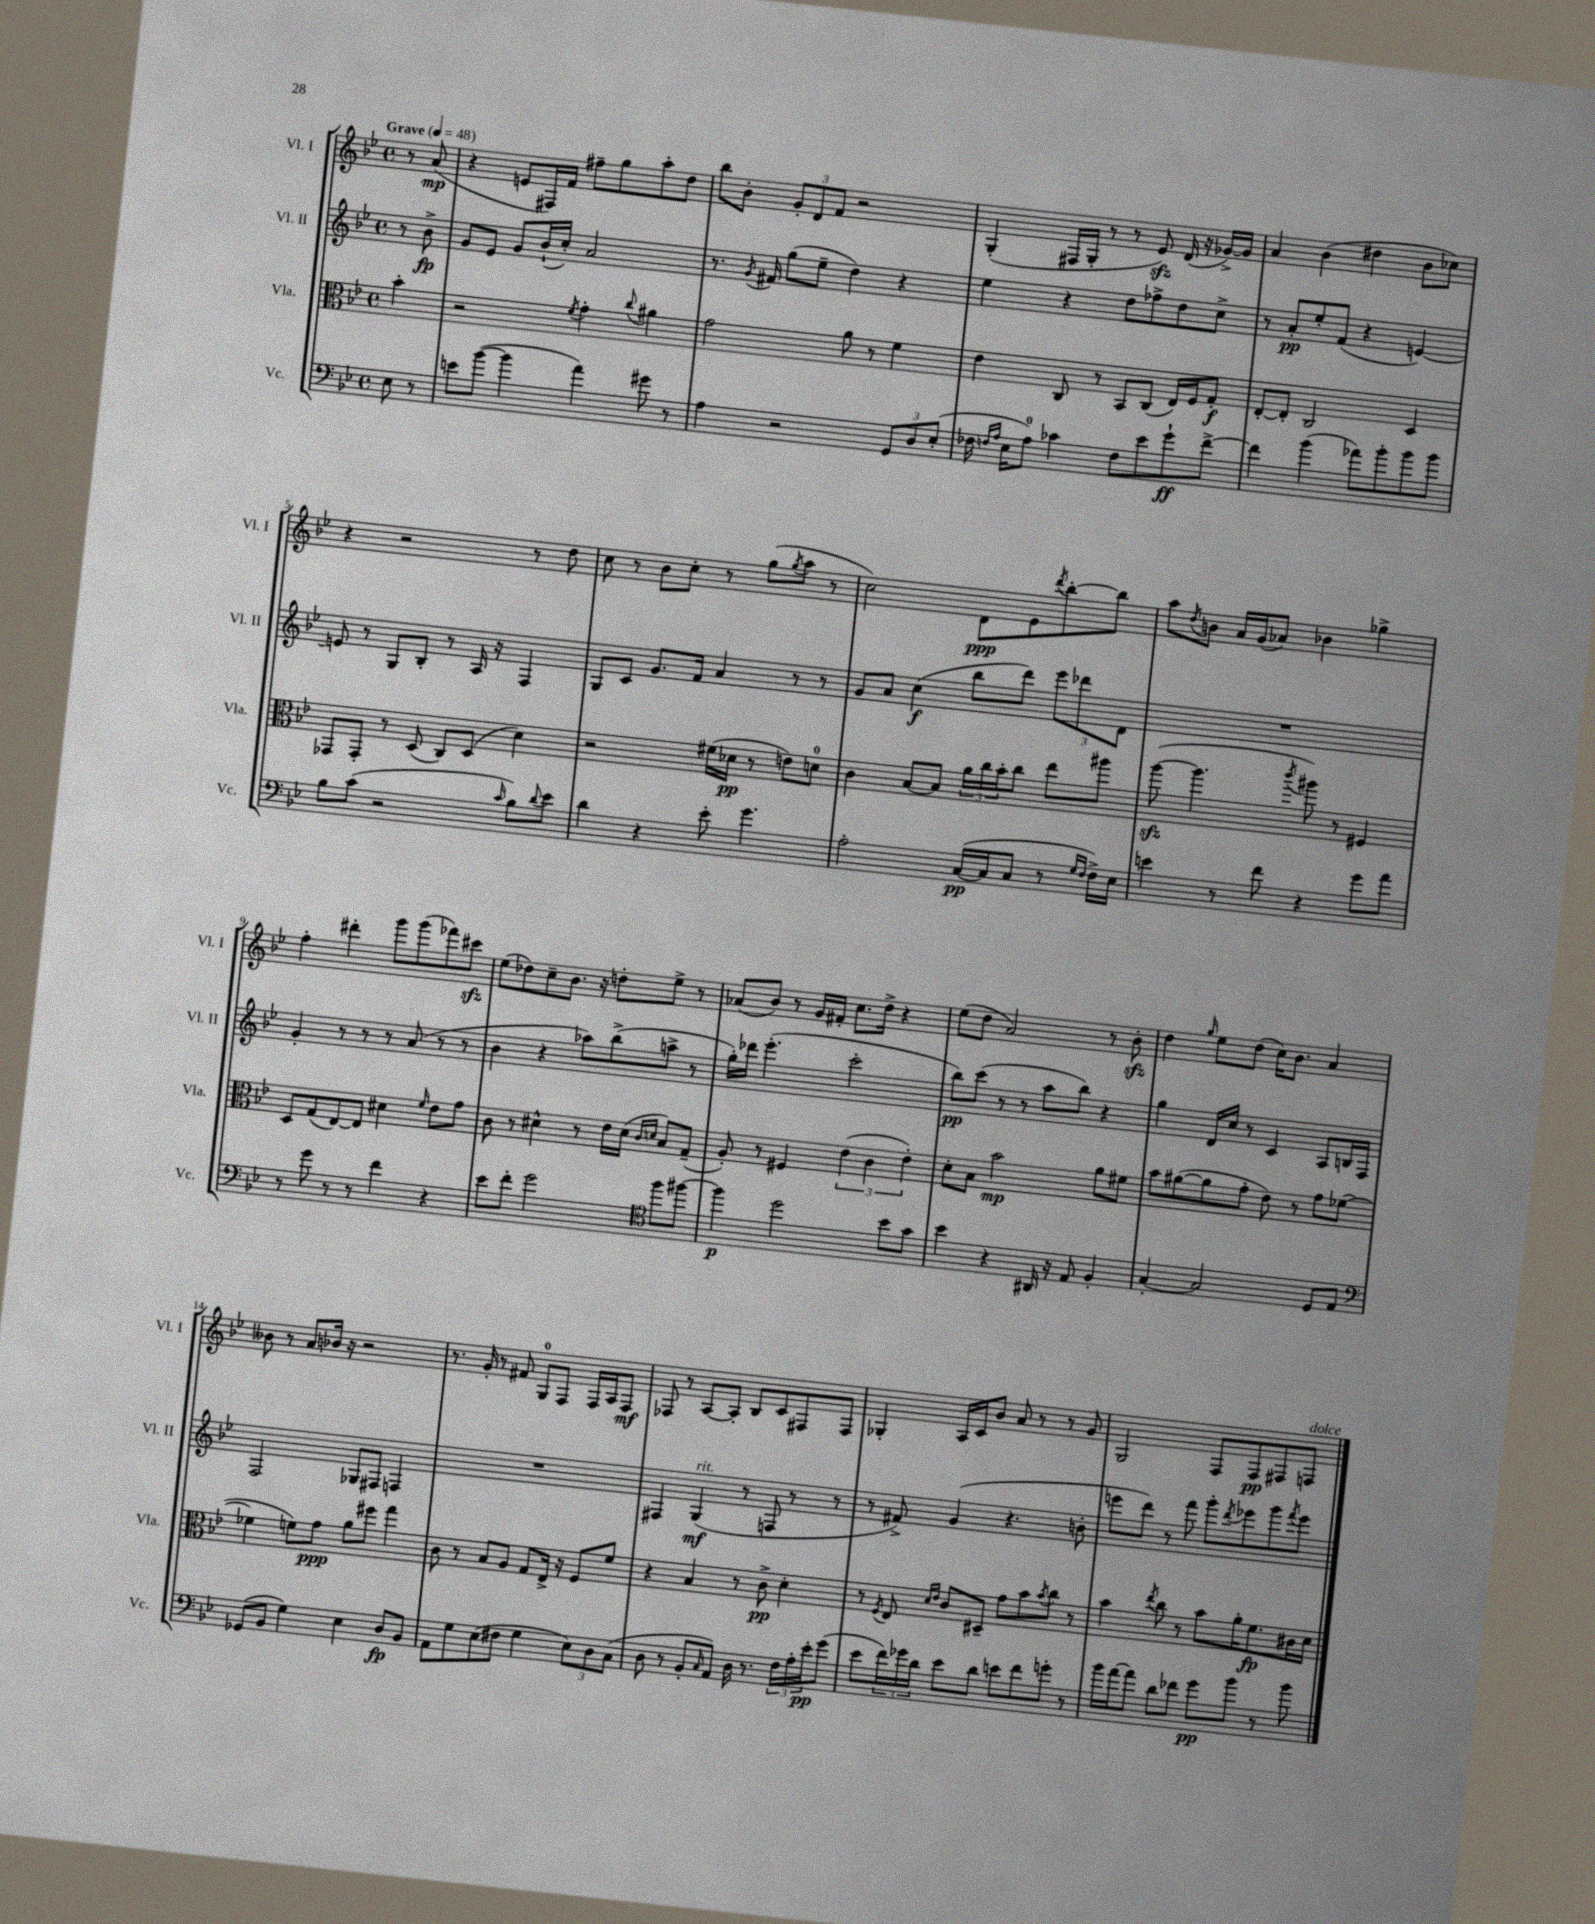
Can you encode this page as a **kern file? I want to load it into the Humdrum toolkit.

**kern	**dynam	**kern	**dynam	**kern	**dynam	**kern	**dynam
*part4	*part4	*part3	*part3	*part2	*part2	*part1	*part1
*staff4	*staff4	*staff3	*staff3	*staff2	*staff2	*staff1	*staff1
*I"Vc.	*	*I"Vla.	*	*I"Vl. II	*	*I"Vl. I	*
*I'Vc.	*	*I'Vla.	*	*I'Vl. II	*	*I'Vl. I	*
*clefF4	*	*clefC3	*	*clefG2	*	*clefG2	*
*k[b-e-]	*	*k[b-e-]	*	*k[b-e-]	*	*k[b-e-]	*
*M4/4	*	*M4/4	*	*M4/4	*	*M4/4	*
*met(c)	*	*met(c)	*	*met(c)	*	*met(c)	*
*MM48	*	*MM48	*	*MM48	*	*MM48	*
=	=	=	=	=	=	=	=
!	!	!	!	!	!	!LO:TX:a:B:t=Grave	!
8E-\	.	4b-'\	.	8r	.	8r	.
8r	.	.	.	8b-^\	fp	(8a/	mp
=1	=1	=1	=1	=1	=1	=1	=1
8en\L	.	2r	.	8g/L	.	4r	.
([8b-\J	.	.	.	8e-/J	.	.	.
4b-\]	.	.	.	8g/L	.	8en/L	.
.	.	.	.	(16b-`/L	.	16F#X/L)	.
.	.	.	.	16cc'/JJ)	.	16f/JJ	.
.	.	8qf/	.	.	.	.	.
4a\)	.	4g'\	.	2a/	.	8ff#X~\L	.
.	.	.	.	.	.	8gg\	.
.	.	8qqcc/	.	.	.	.	.
8g#X\	.	4a#X\	.	.	.	8aa'\	.
8r	.	.	.	.	.	8dd\J	.
=2	=2	=2	=2	=2	=2	=2	=2
4A\	.	2g\	.	8.r	.	8bb-\L	.
.	.	.	.	.	.	8b-'\J	.
.	.	.	.	8qg/	.	.	.
.	.	.	.	16f#X/	.	.	.
2r	.	.	.	(8gg\L	.	12g'/L	.
.	.	.	.	.	.	12d/	.
.	.	.	.	8ee-~\J	.	.	.
.	.	.	.	.	.	12f/J	.
.	.	8a\	.	4dd\)	.	2r	.
.	.	8r	.	.	.	.	.
12GG/L	.	4f\	.	4r	.	.	.
12D/	.	.	.	.	.	.	.
(12E-'/J	.	.	.	.	.	.	.
=3	=3	=3	=3	=3	=3	=3	=3
16F-X\	.	4e-\	.	4ee-\	.	(4G'/	.
16qqFn/LL	.	.	.	.	.	.	.
16qqA/JJ	.	.	.	.	.	.	.
16E-\KL	.	.	.	.	.	.	.
8A\J)	.	.	.	.	.	.	.
4c-X\	.	8C/	.	4r	.	16F#X/LL	.
.	.	.	.	.	.	16G'/JJ	.
.	.	8r	.	.	.	8r	.
8F\L	.	8BB-/L	.	8dd\L	.	8r	.
8e-\	.	(8C/J	.	8ff-X^\	.	8e-zz/)	.
8g`\	ff	16E-/LL)	.	8dd\	.	(16d/	.
.	.	16F/J	.	.	.	16r	.
[8f^\J	.	8G'/J	f	8cc^\J	.	[16g-X^/LL)	.
.	.	.	.	.	.	16g-/JJ]	.
=4	=4	=4	=4	=4	=4	=4	=4
4f\]	.	[8E-'/L	.	8r	.	4a/	.
.	.	8E-'/J]	.	8a'/L	pp	.	.
(4b-\	.	2C/	.	8ee-'/	.	(4b-\	.
.	.	.	.	(8f/J	.	.	.
8a-X\L)	.	.	.	4r	.	4dd#X\	.
8b-'\	.	.	.	.	.	.	.
8b-\	.	4D/	.	[4en/)	.	8b-\L	.
8b-\J	.	.	.	.	.	8cc-X\J)	.
!!LO:LB:g=z
=5	=5	=5	=5	=5	=5	=5	=5
8B-\L	.	8GG-X/L	.	8en/]	.	4r	.
(8c\J	.	8GG-'/J	.	8r	.	.	.
2r	.	8r	.	8G/L	.	2r	.
.	.	(8D/	.	8B-'/J	.	.	.
.	.	8C/L)	.	8r	.	.	.
.	.	(8D/J	.	16A/	.	.	.
.	.	.	.	16r	.	.	.
16qqc/	.	.	.	.	.	.	.
8B-\L)	.	4d\)	.	4F/	.	8r	.
8qqd/	.	.	.	.	.	.	.
8e-\J	.	.	.	.	.	8dd\	.
=6	=6	=6	=6	=6	=6	=6	=6
4d\	.	2r	.	8G/L	.	8cc\	.
.	.	.	.	8c/J	.	8r	.
4r	.	.	.	8.g/L	.	8b-\L	.
.	.	.	.	.	.	8cc'\J	.
.	.	.	.	16f/Jk	.	.	.
8e-'\	.	(16f#X\LL	.	4a/	.	8r	.
.	.	16d-X\JJ	pp	.	.	.	.
4.g\	.	8r	.	.	.	(8gg\L	.
.	.	.	.	.	.	8qgg/	.
.	.	8en\L)	.	8r	.	8aa\J	.
.	.	8dn\J	.	8r	.	8r	.
=7	=7	=7	=7	=7	=7	=7	=7
2A'\	.	4c\	.	8g/L	.	2cc\)	.
.	.	.	.	8a/J	.	.	.
.	.	[8B-/L	.	(4cc\	f	.	.
.	.	8B-/J]	.	.	.	.	.
([16C/LL	pp	24a\LL	.	8bb-\L	.	8d\L	ppp
.	.	24cc\	.	.	.	.	.
16C/J]	.	.	.	.	.	.	.
.	.	24b-'\J	.	.	.	.	.
8C/J	.	8cc\J	.	8ddd\J)	.	8e-\	.
.	.	.	.	.	.	8qddd/	.
8r	.	8ee-\L	.	12eee-\L	.	[8bb-'\	.
.	.	.	.	12ddd-X\	.	.	.
16qqG/LL	.	.	.	.	.	.	.
16qqF/JJ	.	.	.	.	.	.	.
16F^\LL)	.	8aa#X\J	.	.	.	8bb-\J]	.
.	.	.	.	12d\J	.	.	.
16E-\JJ	.	.	.	.	.	.	.
=8	=8	=8	=8	=8	=8	=8	=8
4en\	.	([8aazz\	.	1r	.	8aa\L	.
.	.	.	.	.	.	8qdd/	.
.	.	4.aa\]	.	.	.	8bn\J	.
8r	.	.	.	.	.	16a/LL	.
.	.	.	.	.	.	(16g/J	.
8f\	.	.	.	.	.	8a-X/J)	.
.	.	8qccc/	.	.	.	.	.
4r	.	8aa#X\)	.	.	.	4b-X\	.
.	.	8r	.	.	.	.	.
8g\L	.	4F#X/	.	.	.	4gg-X^\	.
8a\J	.	.	.	.	.	.	.
!!LO:LB:g=z
=9	=9	=9	=9	=9	=9	=9	=9
8r	.	8D/L	.	4g'/	.	4ff'\	.
8g\	.	(8G/	.	.	.	.	.
8r	.	[8E-/)	.	8r	.	4ddd#X'\	.
8r	.	8E-/J]	.	8r	.	.	.
4f\	.	4d#X\	.	8r	.	8ggg\L	.
.	.	.	.	(8a/	.	(8ggg\	.
.	.	16qqf/	.	.	.	.	.
4r	.	8e-\L	.	8r	.	8fff-X\)	.
.	.	8g\J	.	8r	.	8ccc#Xzz\J	.
=10	=10	=10	=10	=10	=10	=10	=10
8e-\L	.	8c\	.	4b-\	.	(8ee-\L	.
8f'\J	.	8r	.	.	.	8dd-X\)	.
2g\	.	4d#X^^\	.	4r	.	8cc~\	.
.	.	.	.	.	.	8.b-\J	.
.	.	8r	.	8aa-X\L)	.	.	.
.	.	.	.	.	.	16r	.
.	.	16e-\LL	.	(8bb-^\	.	8ddn'\L	.
.	.	(16d#\JJ	.	.	.	.	.
*clefC4	*	*	*	*	*	*	*
.	.	16qqc/LL	.	.	.	.	.
.	.	16qqdn/JJ	.	.	.	.	.
8ff\L	.	8B-/L)	.	8aan^\J	.	8ee-^\J	.
[8ff#X\J	.	(8G~/J	.	8r	.	8r	.
=11	=11	=11	=11	=11	=11	=11	=11
4ff#\]	p	8A'/)	.	16gg'\LL)	.	(8a-X/L	.
.	.	.	.	16ddd-X\JJ	.	.	.
.	.	8r	.	(4.eee-'\	.	8b-/J)	.
2dd\	.	4F#X/	.	.	.	8r	.
.	.	.	.	.	.	16g/LL	.
.	.	.	.	.	.	16f#X'/JJ	.
.	.	(6e-\	.	2ccc'\	.	8.cc\L	.
.	.	6c\	.	.	.	.	.
.	.	.	.	.	.	16dd^\Jk	.
8b-\L	.	.	.	.	.	4r	.
.	.	6e-'\)	.	.	.	.	.
8g\J	.	.	.	.	.	.	.
=12	=12	=12	=12	=12	=12	=12	=12
4b-\	.	8d'\L	.	8bb-\L)	pp	(8ee-\L	.
.	.	8B-\J	.	(8ccc\J	.	8dd\J	.
4r	.	2b-\	mp	8r	.	2a/)	.
.	.	.	.	8r	.	.	.
16AA#X/	.	.	.	8aa\L	.	.	.
16r	.	.	.	.	.	.	.
8E-/	.	.	.	8bb-\J)	.	.	.
4F'/	.	8a\L	.	4r	.	8r	.
.	.	8f#X\J	.	.	.	8b-zz'\	.
=13	=13	=13	=13	=13	=13	=13	=13
[4G'/	.	8b-\L	.	4gg\	.	4dd\	.
.	.	([8a#X\	.	.	.	.	.
.	.	.	.	.	.	16qqgg/	.
2G/]	.	8a#\]	.	16d/LL	.	8ee-\L	.
.	.	.	.	16cc/JJ	.	.	.
.	.	8g'\J	.	8r	.	(8dd\J	.
.	.	8e-\)	.	4c/	.	16cc\KL)	.
.	.	.	.	.	.	8.b-\J	.
.	.	8r	.	.	.	.	.
8D/L	.	8g\L	.	8A/L	.	4a/	.
8E-/J	.	([8f-X\J	.	16Bn/L	.	.	.
.	.	.	.	16F/JJ	.	.	.
!!LO:LB:g=z
=14	=14	=14	=14	=14	=14	=14	=14
*clefF4	*	*	*	*	*	*	*
(8GG-X/L	.	4f-X\]	.	2F/	.	8b--X\	.
8BB-/J	.	.	.	.	.	8r	.
4G\)	.	8fn\L)	.	.	.	8a/L	.
.	.	8g\J	ppp	.	.	16b-X/Jk	.
.	.	.	.	.	.	16r	.
4E-\	.	8a\L	.	8G-X/L	.	2r	.
.	.	8ff#X\J	.	8F#X/J	.	.	.
8D/L	fp	4gg\	.	4Fn/	.	.	.
8BB-/J	.	.	.	.	.	.	.
=15	=15	=15	=15	=15	=15	=15	=15
8AA\L	.	8c\	.	1r	.	8.r	.
8G\	.	8r	.	.	.	.	.
.	.	.	.	.	.	16g'/	.
(8E-\	.	8B-/L	.	.	.	8r	.
8F#X\J	.	8A/J	.	.	.	8f#X/	.
4G\	.	8G/L	.	.	.	8G/L	.
.	.	16E-^/Jk	.	.	.	8F/J	.
.	.	16r	.	.	.	.	.
12E-\L)	.	8F/L	.	.	.	16F/LL	.
.	.	.	.	.	.	16A/J	.
12D\	.	.	.	.	.	.	.
.	.	8f/J	.	.	.	8F/J	mf
(12C\J	.	.	.	.	.	.	.
=16	=16	=16	=16	=16	=16	=16	=16
8D\	.	4r	.	4F#X/	.	8F-X/	.
8r	.	.	.	.	.	8r	.
!	!	!	!	!LO:TX:a:i:t=rit.	!	!	!
8BB-'/L	.	4B-/	.	(4G/	mf	[8A/L	.
16qqC/	.	.	.	.	.	.	.
8AA/J)	.	.	.	.	.	8A'/J]	.
16D\	.	8r	.	8r	.	8B-/L	.
8.r	.	.	.	.	.	.	.
.	.	8c^\	pp	8Fn/	.	8c/	.
24F\LL	.	4d'\	.	8r	.	8F#X/	.
24A'\	.	.	.	.	.	.	.
24e-'\J	pp	.	.	.	.	.	.
(8g\J	.	.	.	8r	.	8F#/J	.
=17	=17	=17	=17	=17	=17	=17	=17
8e-\L	.	8r	.	8r	.	4G-X'/	.
.	.	8qF/	.	.	.	.	.
24f\L)	.	8E-/	.	8f#X^/)	.	.	.
24g-X\	.	.	.	.	.	.	.
24d\JJ	.	.	.	.	.	.	.
.	.	16qqd/LL	.	.	.	.	.
.	.	16qqe-/JJ	.	.	.	.	.
8e-\L	.	8c/L	.	(4g/	.	16A/LL	.
.	.	.	.	.	.	16c/J	.
8d\J	.	8D#X~/J	.	.	.	8b-/J	.
8en\L	.	8g\L	.	4.r	.	8a/	.
8f\	.	8b-\	.	.	.	8r	.
.	.	8qb-/	.	.	.	.	.
8gn'\J	.	8cc\J	.	.	.	8r	.
8r	.	8r	.	8bn'\	.	8g/	.
=18	=18	=18	=18	=18	=18	=18	=18
16b-\LL	.	4b-\	.	8eeen\L	.	2G/	.
[16a\J	.	.	.	.	.	.	.
8a\J]	.	.	.	8ddd\J)	.	.	.
.	.	8qee-/	.	.	.	.	.
8d\L	.	8cc\	.	8r	.	.	.
8f-X\J	.	8r	.	8fff\	.	.	.
8g\L	pp	8b-\L	.	8ggg'\L	.	8F/L	.
.	.	.	.	8qddd/	.	.	.
8b-\J	.	16a'\K	.	8eee-X\	.	8F/	pp
.	.	8.f\	fp	.	.	.	.
8r	.	.	.	8ggg\	.	8F#X/	.
.	.	.	.	8qfff/	.	.	.
!	!	!	!	!	!	!LO:TX:a:i:t=dolce	!
8b-\	.	16c#X\L	.	8eee-\J	.	8Fn/J	.
.	.	16d\JJ	.	.	.	.	.
==	==	==	==	==	==	==	==
*-	*-	*-	*-	*-	*-	*-	*-
